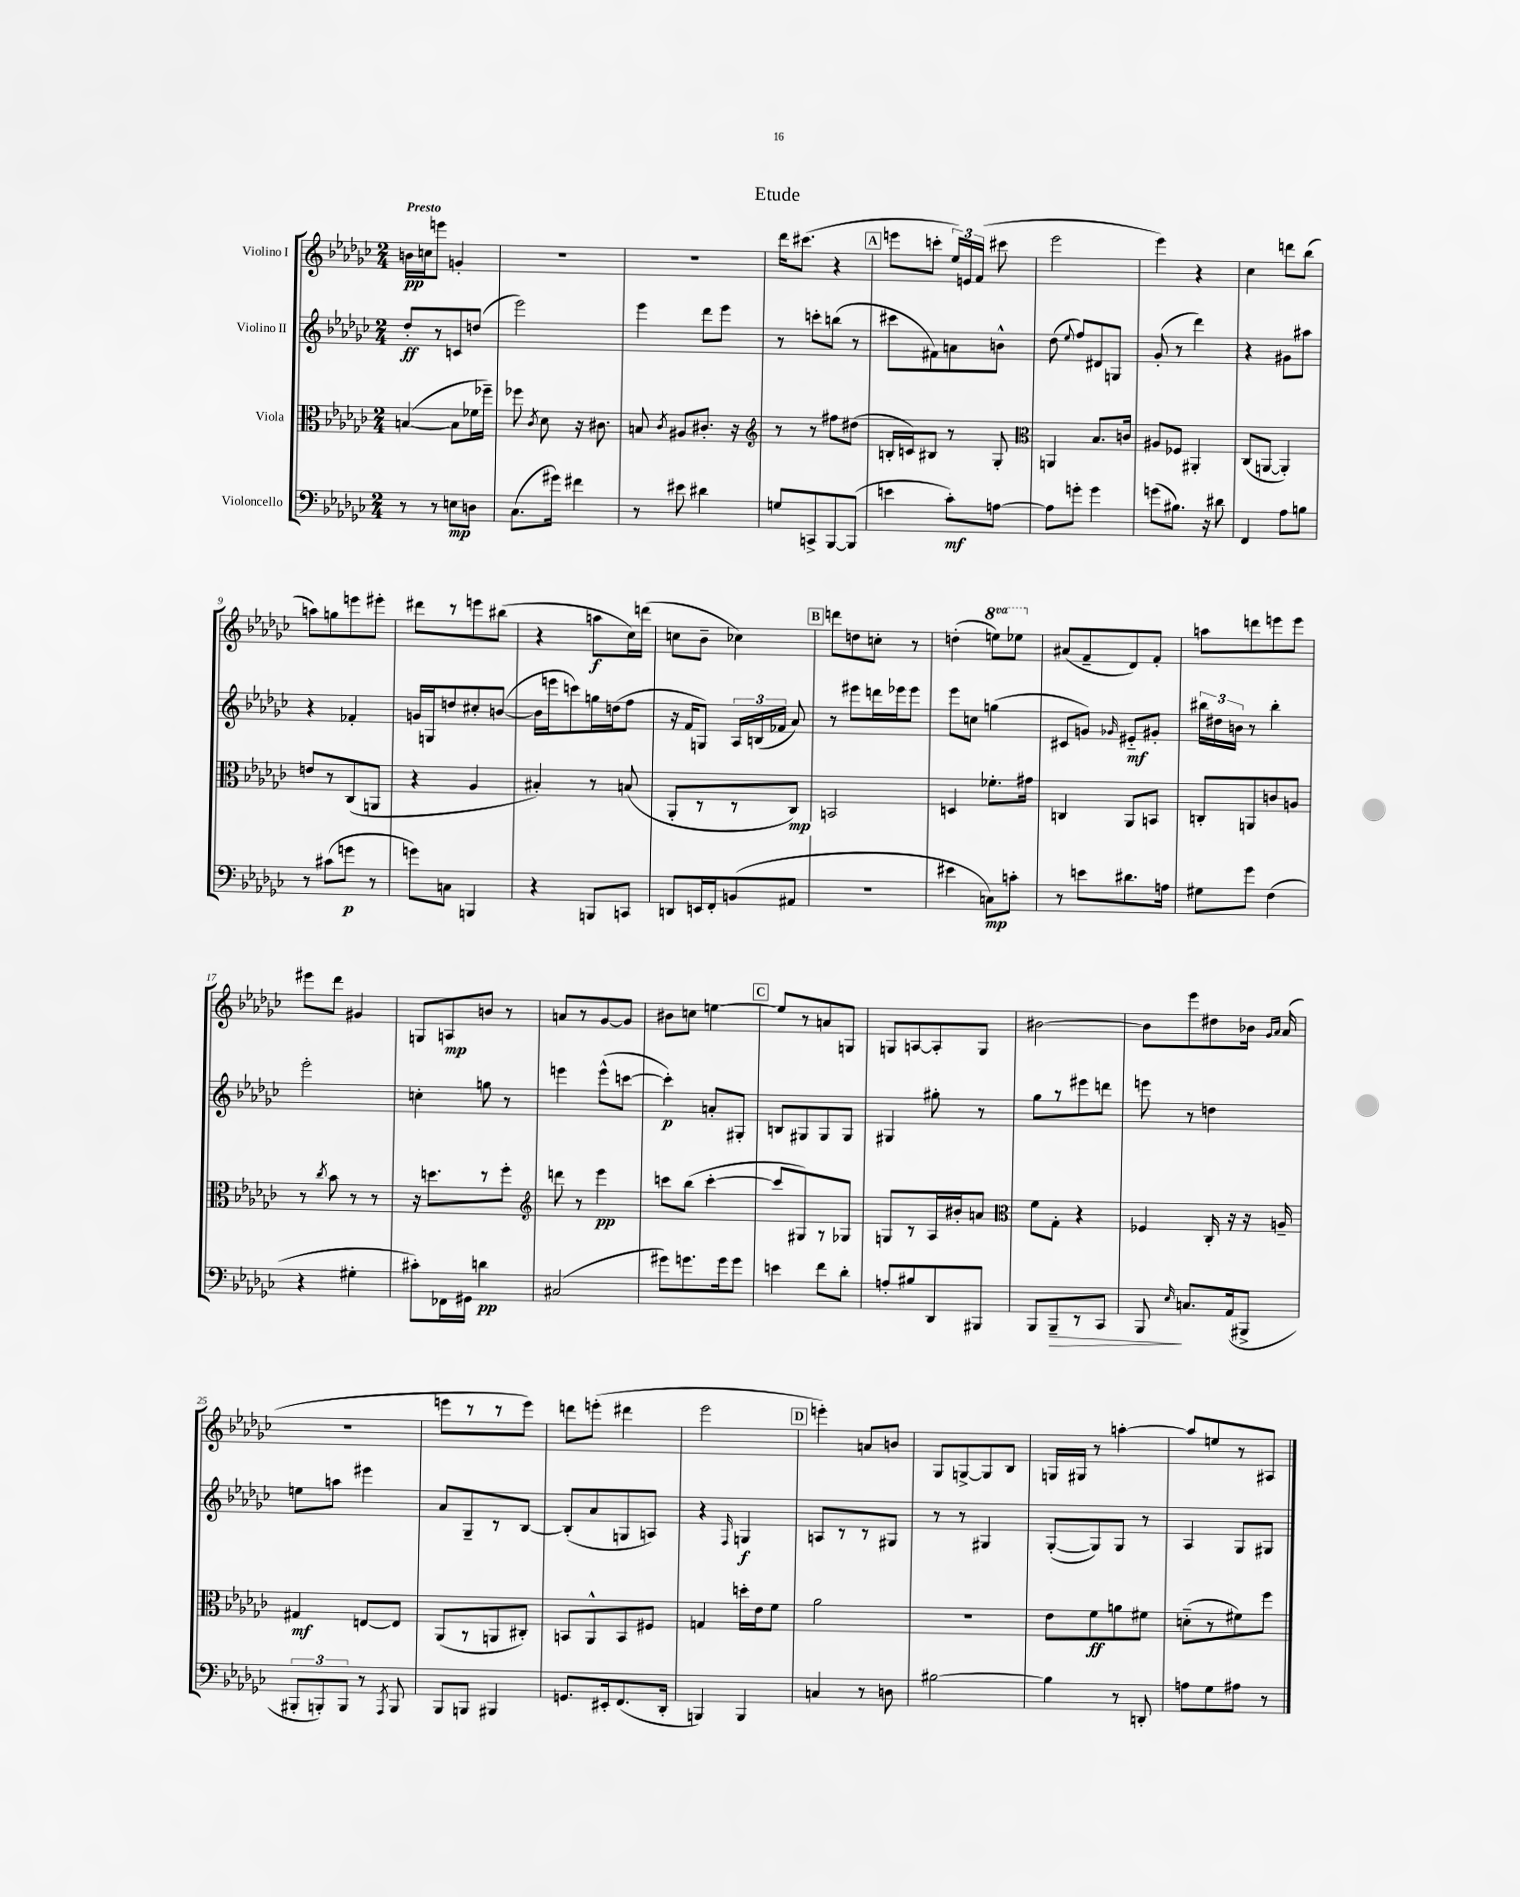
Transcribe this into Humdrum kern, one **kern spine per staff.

**kern	**dynam	**kern	**dynam	**kern	**dynam	**kern	**dynam
*part4	*part4	*part3	*part3	*part2	*part2	*part1	*part1
*staff4	*staff4	*staff3	*staff3	*staff2	*staff2	*staff1	*staff1
*I"Violoncello	*	*I"Viola	*	*I"Violino II	*	*I"Violino I	*
*clefF4	*	*clefC3	*	*clefG2	*	*clefG2	*
*k[b-e-a-d-g-c-]	*	*k[b-e-a-d-g-c-]	*	*k[b-e-a-d-g-c-]	*	*k[b-e-a-d-g-c-]	*
*M2/4	*	*M2/4	*	*M2/4	*	*M2/4	*
=1	=1	=1	=1	=1	=1	=1	=1
!	!	!	!	!	!	!LO:TX:a:B:t=Presto	!
8r	.	([4Bn/	.	8dd-'/L	ff	16bn\LL	pp
.	.	.	.	.	.	16ccn\J	.
8r	.	.	.	8r	.	8eeen\J	.
8En\L	mp	8B\L]	.	8cn/	.	4gn'/	.
8Dn\J	.	16f-X\L	.	(8ddn/J	.	.	.
.	.	16ff-X~\JJ)	.	.	.	.	.
=2	=2	=2	=2	=2	=2	=2	=2
(8.C-\L	.	8ff-X\	.	2eee-\)	.	2r	.
.	.	8qc-/	.	.	.	.	.
.	.	8d-\	.	.	.	.	.
16g#X\Jk)	.	.	.	.	.	.	.
4f#X\	.	16r	.	.	.	.	.
.	.	8.c#X\	.	.	.	.	.
=3	=3	=3	=3	=3	=3	=3	=3
8r	.	8Bn/	.	4eee-\	.	2r	.
.	.	8qc-/	.	.	.	.	.
8e#X\	.	8A#X/L	.	.	.	.	.
4d#X\	.	8.c#X'/J	.	8ddd-\L	.	.	.
.	.	.	.	8eee-\J	.	.	.
.	.	16r	.	.	.	.	.
=4	=4	=4	=4	=4	=4	=4	=4
*	*	*clefG2	*	*	*	*	*
8Gn/L	.	8r	.	8r	.	16ddd-\KL	.
.	.	.	.	.	.	(8.ccc#X\J	.
8CCn^/	.	8r	.	8cccn'\L	.	.	.
[8BBB-/	.	8ff#X\L	.	(8bbn\J	.	4r	.
(8BBB-/J]	.	(8dd#X\J	.	8r	.	.	.
!!LO:REH:place=s1:t=A
=5	=5	=5	=5	=5	=5	=5	=5
4en\	.	16Bn'/LL	.	8ccc#X\L	.	8eeen\L	.
.	.	16cn/J)	.	.	.	.	.
.	.	8B#X/J	.	8f#X\)	.	8cccn'\J	.
8c-'\L)	mf	8r	.	8an\	.	24ee-/LL)	.
.	.	.	.	.	.	24en/	.
.	.	.	.	.	.	(24f/JJ	.
[8An\J	.	8G-'/	.	8bn^^\J	.	8ccc#X\	.
=6	=6	=6	=6	=6	=6	=6	=6
*	*	*clefC3	*	*	*	*	*
8A\L]	.	4AAn/	.	(8dd-\	.	2eee-\	.
.	.	.	.	8qqee-/	.	.	.
8gn'\J	.	.	.	8ff/L)	.	.	.
4g\	.	8.B-/L	.	8d#X/	.	.	.
.	.	.	.	8Gn/J	.	.	.
.	.	16cn/Jk	.	.	.	.	.
=7	=7	=7	=7	=7	=7	=7	=7
(8gn\L	.	8A#X/L	.	(8g-'/	.	4eee-\)	.
8.B#X\J)	.	8F-X/J	.	8r	.	.	.
.	.	4AA#X'/	.	4ddd-\)	.	4r	.
16r	.	.	.	.	.	.	.
8d#X\	.	.	.	.	.	.	.
=8	=8	=8	=8	=8	=8	=8	=8
4FF/	.	(8C-/L	.	4r	.	4cc-\	.
.	.	[8AAn/J	.	.	.	.	.
8A-\L	.	4AA'/])	.	8g#X\L	.	8dddn\L	.
8Bn\J	.	.	.	8aa#X\J	.	(8bb-\J	.
!!LO:LB:g=z
=9	=9	=9	=9	=9	=9	=9	=9
8r	.	8en/L	.	4r	.	8aan\L)	.
(8c#X\L	.	8r	.	.	.	8ggn\	.
8gn\J	p	(8C-/	.	4f-X'/	.	8eeen\	.
8r	.	8AAn/J	.	.	.	8eee#X'\J	.
=10	=10	=10	=10	=10	=10	=10	=10
8gn\L)	.	4r	.	16gn/LL	.	8ddd#X\L	.
.	.	.	.	16Gn/J	.	.	.
8Cn\J	.	.	.	8ddn/	.	8r	.
4BBBn/	.	4A-/	.	8cc#X'/	.	8eeen\	.
.	.	.	.	([8bn/J	.	(8bb#X\J	.
=11	=11	=11	=11	=11	=11	=11	=11
4r	.	4B#X'/)	.	16b\LL]	.	4r	.
.	.	.	.	16eeen\J	.	.	.
.	.	.	.	8cccn\)	.	.	.
8BBBn/L	.	8r	.	16ggn\L	.	8aan\L	f
.	.	.	.	(16ddn\J	.	.	.
8CCn/J	.	(8Bn/	.	8ff\J	.	16cc-\L)	.
.	.	.	.	.	.	(16dddn\JJ	.
=12	=12	=12	=12	=12	=12	=12	=12
8DDn/L	.	8AA-'/L	.	16r	.	8ccn\L	.
.	.	.	.	16f/KL	.	.	.
16EEn/L	.	8r	.	8Gn/J)	.	8b-~\J	.
16FF'/J	.	.	.	.	.	.	.
(8BBn/	.	8r	.	24A-/LL	.	4cc-X\)	.
.	.	.	.	(24Bn/	.	.	.
.	.	.	.	24f-X/JJ	.	.	.
8AA#X/J	.	8C-/J)	mp	8a-/)	.	.	.
!!LO:REH:place=s1:t=B
=13	=13	=13	=13	=13	=13	=13	=13
2r	.	2BBn/	.	8r	.	8dddn\L	.
.	.	.	.	8eee#X\L	.	8ddn\	.
.	.	.	.	16dddn\L	.	8ccn'\J	.
.	.	.	.	16eee-X\J	.	.	.
.	.	.	.	8eee-\J	.	8r	.
=14	=14	=14	=14	=14	=14	=14	=14
4e#X\	.	4Dn/	.	8eee-\L	.	(4ddn'\	.
.	.	.	.	8ccn\J	.	.	.
*	*	*	*	*	*	*8va	*
8Cn\L)	mp	8.f-X'\L	.	(4ggn\	.	8eeen\L)	.
8cn'\J	.	.	.	.	.	8eee-X\J	.
.	.	16g#X\Jk	.	.	.	.	.
=15	=15	=15	=15	=15	=15	=15	=15
*	*	*	*	*	*	*X8va	*
8r	.	4Cn/	.	8c#X/L	.	(8a#X/L	.
8en\L	.	.	.	8gn/J)	.	8f~/	.
.	.	.	.	16qqg-X/	.	.	.
8.d#X\	.	8AA-/L	.	8e#X/L	mf	8d-/)	.
.	.	8BBn/J	.	8g#X'/J	.	8f'/J	.
16An\Jk	.	.	.	.	.	.	.
=16	=16	=16	=16	=16	=16	=16	=16
8G#X\L	.	8Cn'/L	.	24bb#X\LL	.	8aan\L	.
.	.	.	.	24dd#X\	.	.	.
.	.	.	.	24bn\JJ	.	.	.
8g-\J	.	8AAn/	.	8r	.	8dddn\	.
(4F\	.	8cn/	.	4bb#'\	.	8eeen\	.
.	.	8An/J	.	.	.	8eee\J	.
!!LO:LB:g=z
=17	=17	=17	=17	=17	=17	=17	=17
4r	.	8r	.	2eee-'\	.	8eee#X\L	.
.	.	8qcc-/	.	.	.	.	.
.	.	8b-\	.	.	.	8ddd-\J	.
4G#X'\	.	8r	.	.	.	4g#X/	.
.	.	8r	.	.	.	.	.
=18	=18	=18	=18	=18	=18	=18	=18
8c#X'\L)	.	16r	.	4ccn'\	.	8Gn/L	.
.	.	8.ddn\L	.	.	.	.	.
16FF-X\L	.	.	.	.	.	8An/	mp
16GG#X\JJ	.	.	.	.	.	.	.
4dn\	pp	8r	.	8ggn\	.	8bn/J	.
.	.	8ff'\J	.	8r	.	8r	.
=19	=19	=19	=19	=19	=19	=19	=19
*	*	*clefG2	*	*	*	*	*
(2C#X/	.	8dddn\	.	4eeen\	.	8an/L	.
.	.	8r	.	.	.	8r	.
.	.	4eee-\	pp	(8eee^^\L	.	[8g-/	.
.	.	.	.	[8cccn\J	.	8g-/J]	.
=20	=20	=20	=20	=20	=20	=20	=20
8g#X\L)	.	8cccn\L	.	4ccc'\])	p	8b#X\L	.
8.gn\	.	(8bb-\J	.	.	.	8ccn\J	.
.	.	[4ccc'\	.	8an'/L	.	[4een\	.
16g\k	.	.	.	.	.	.	.
8g\J	.	.	.	8G#X'/J	.	.	.
!!LO:REH:place=s1:t=C
=21	=21	=21	=21	=21	=21	=21	=21
4en\	.	8ccc/L]	.	8Bn/L	.	8ee/L]	.
.	.	8G#X/)	.	8G#X/	.	8r	.
8f\L	.	8r	.	8G#/	.	8an/	.
8d-'\J	.	8G-X/J	.	8G#/J	.	8Gn/J	.
=22	=22	=22	=22	=22	=22	=22	=22
8An'/L	.	8Gn/L	.	4G#X/	.	8Gn/L	.
8B#X/	.	8r	.	.	.	[8An/	.
8DD-/	.	16A-/L	.	8gg#X'\	.	8A'/]	.
.	.	16b#X'/J	.	.	.	.	.
8BBB#X/J	.	8an/J	.	8r	.	8G/J	.
=23	=23	=23	=23	=23	=23	=23	=23
*	*	*clefC3	*	*	*	*	*
8BBB-/L	.	8f\L	.	8gg-\L	.	[2b#X\	.
!	!LO:HP:b	!	!	!	!	!	!
8BBB-~/	>	8G-'\J	.	8r	.	.	.
8r	.	4r	.	8eee#X\	.	.	.
8CC-/J	.	.	.	8dddn\J	.	.	.
=24	=24	=24	=24	=24	=24	=24	=24
8BBB-/	.	4F-X/	.	8eeen\	.	8b#\L]	.
16qqE-/	.	.	.	.	.	.	.
8.Cn/L	]	.	.	8r	.	8eee-\	.
.	.	16C-'/	.	4ddn\	.	8dd#X\	.
(16AA-/k	.	16r	.	.	.	.	.
8BBB#X^/J	.	16r	.	.	.	16b-X\Jk	.
.	.	.	.	.	.	16qqg-/LL	.
.	.	.	.	.	.	16qqa-/JJ	.
.	.	16An~/	.	.	.	(16a-/	.
!!LO:LB:g=z
=25	=25	=25	=25	=25	=25	=25	=25
12BBB#X'/L	.	4G#X/	mf	8een\L	.	2r	.
12BBBn'/)	.	.	.	.	.	.	.
.	.	.	.	8aan\J	.	.	.
12BBB/J	.	.	.	.	.	.	.
8r	.	[8En/L	.	4eee#X\	.	.	.
8qAAA-/	.	.	.	.	.	.	.
8BBB/	.	8E/J]	.	.	.	.	.
=26	=26	=26	=26	=26	=26	=26	=26
8BBB-/L	.	(8AA-/L	.	8a-/L	.	8eeen\L	.
8BBBn/J	.	8r	.	8G-~/	.	8r	.
4BBB#X/	.	8AAn/	.	8r	.	8r	.
.	.	8C#X'/J)	.	[8B-/J	.	8eee\J)	.
=27	=27	=27	=27	=27	=27	=27	=27
8.GGn/L	.	8BBn/L	.	(8B-'/L]	.	8dddn\L	.
.	.	8AA-^^/	.	8a-/	.	(8eeen'\J	.
16EE#X'/k	.	.	.	.	.	.	.
(8.FF/	.	8BB/	.	8Gn/	.	4ddd#X\	.
.	.	8F#X/J	.	8An/J)	.	.	.
16DD-'/Jk	.	.	.	.	.	.	.
=28	=28	=28	=28	=28	=28	=28	=28
4BBBn/)	.	4Gn/	.	4r	.	2eee-\	.
.	.	.	.	16qqF/	.	.	.
4BBB/	.	16ddn'\LL	.	4Gn/	f	.	.
.	.	16e-\J	.	.	.	.	.
.	.	8f\J	.	.	.	.	.
!!LO:REH:place=s1:t=D
=29	=29	=29	=29	=29	=29	=29	=29
4Cn/	.	2a-\	.	8An/L	.	4eeen'\)	.
.	.	.	.	8r	.	.	.
8r	.	.	.	8r	.	8an/L	.
8Dn\	.	.	.	8G#X/J	.	8bn/J	.
=30	=30	=30	=30	=30	=30	=30	=30
[2B#X\	.	2r	.	8r	.	8G-/L	.
.	.	.	.	8r	.	[8Gn^/	.
.	.	.	.	4G#X/	.	8G/]	.
.	.	.	.	.	.	8B-/J	.
=31	=31	=31	=31	=31	=31	=31	=31
4B#\]	.	8e-\L	.	([8G-'/L	.	16Gn/LL	.
.	.	.	.	.	.	16G#X/JJ	.
.	.	8f\	ff	8G-/])	.	8r	.
8r	.	8an\	.	8G-/J	.	[4aan'\	.
8DDn'/	.	8f#X\J	.	8r	.	.	.
=32	=32	=32	=32	=32	=32	=32	=32
8An\L	.	(8dn\L	.	4A-/	.	8aa/L]	.
8G-\	.	8r	.	.	.	8een/	.
8A#X\J	.	8f#X\)	.	8G-/L	.	8r	.
8r	.	8ff\J	.	8G#X/J	.	8A#X/J	.
==	==	==	==	==	==	==	==
*-	*-	*-	*-	*-	*-	*-	*-
